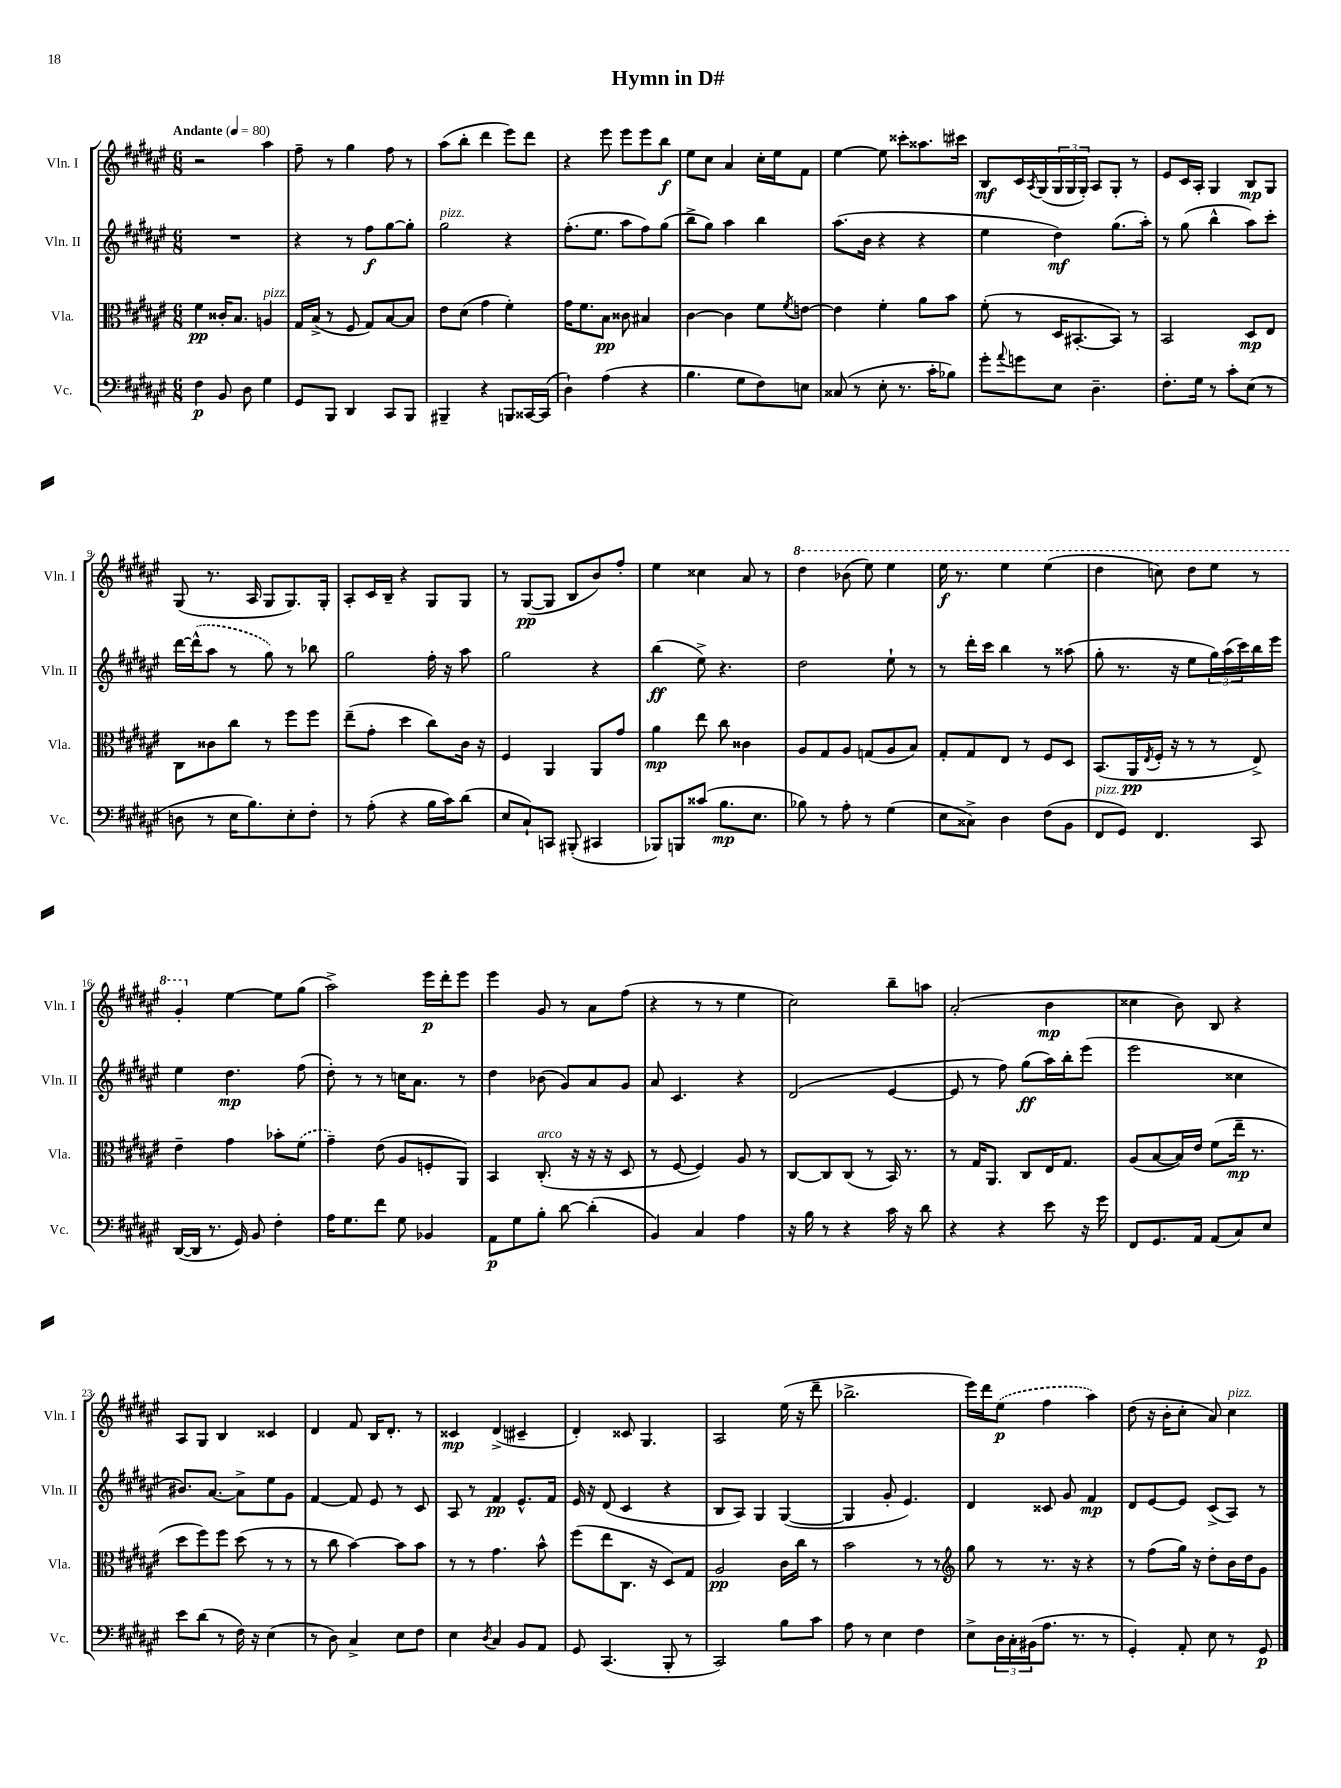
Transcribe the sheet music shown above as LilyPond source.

\header { title = "Hymn in D#" }
<<
\new StaffGroup <<
\new Staff = "s0" \with { instrumentName = "Vln. I" shortInstrumentName = "Vln. I" } {
    \clef treble \key fis \major \numericTimeSignature \time 6/8 \tempo "Andante" 4 = 80
    r2 ais''4 |
    fis''8-- r8 gis''4 fis''8 r8 |
    ais''8( b''8-. dis'''4 eis'''8) dis'''8 |
    r4 eis'''8 eis'''8 eis'''8 b''8\f |
    eis''8 cis''8 ais'4 cis''16-. eis''16 fis'8 |
    eis''4~ eis''8 cisis'''8-. aisis''8. cis'''16 |
    b8\mf cis'16 \acciaccatura { ais8 } gis16( \tuplet 3/2 { gis16 gis16 gis16-.) } ais8 gis8-. r8 |
    eis'8 cis'16 ais16-. gis4 b8\mp gis8 |
    gis8( r8. ais16 gis8 gis8.) gis16-. |
    ais8-. cis'16 b16-- r4 gis8 gis8 |
    r8 gis8~\pp( gis8 b8 b'8) fis''8-. |
    eis''4 cisis''4 ais'8 r8 |
    \ottava #1 dis'''4 bes''8( eis'''8) eis'''4 |
    eis'''16\f r8. eis'''4 eis'''4( |
    dis'''4 c'''8) dis'''8 eis'''8 r8 |
    gis''4-. \ottava #0 eis''4~ eis''8 gis''8( |
    ais''2->) eis'''16\p dis'''16-. eis'''8 |
    eis'''4 gis'8 r8 ais'8 fis''8( |
    r4 r8 r8 eis''4 |
    cis''2) b''8-- a''8 |
    ais'2-.( b'4\mp |
    cisis''4 b'8) b8 r4 |
    ais8 gis8 b4 cisis'4 |
    dis'4 fis'8 b16 dis'8.-. r8 |
    cisis'4\mp dis'4->( cis'4-- |
    dis'4-.) cisis'8 gis4. |
    ais2 eis''16( r16 dis'''8-- |
    bes''2.-> |
    eis'''16) dis'''16 \once \slurDashed eis''8\p( fis''4 ais''4) |
    dis''8( r16 b'16-. cis''8-. ais'8) cis''4^\markup { \italic "pizz." } \bar "|." |
}
\new Staff = "s1" \with { instrumentName = "Vln. II" shortInstrumentName = "Vln. II" } {
    \clef treble \key fis \major \numericTimeSignature \time 6/8
    R2. |
    r4 r8 fis''8\f gis''8~ gis''8-. |
    gis''2^\markup { \italic "pizz." } r4 |
    fis''8.-.( eis''8. ais''8 fis''8) gis''8( |
    b''8-> gis''8) ais''4 b''4 |
    ais''8.( b'16 r4 r4 |
    eis''4 dis''4\mf) gis''8.( ais''16-.) |
    r8 gis''8( b''4-^ ais''8) cis'''8-. |
    dis'''16~ \once \slurDashed dis'''16-^( ais''8 r8 gis''8) r8 bes''8 |
    gis''2 fis''16-. r16 ais''8 |
    gis''2 r4 |
    b''4\ff( eis''8->) r4. |
    dis''2 eis''8-! r8 |
    r8 dis'''16-. cis'''16 b''4 r8 aisis''8( |
    gis''8-. r8. r16 eis''8 \tuplet 3/2 { gis''16) ais''16( cis'''16) } b''16 eis'''16 |
    eis''4 dis''4.\mp fis''8( |
    dis''8-.) r8 r8 c''16 ais'8. r8 |
    dis''4 bes'8( gis'8) ais'8 gis'8 |
    ais'8 cis'4. r4 |
    dis'2( eis'4~ |
    eis'8 r8 fis''8) gis''8\ff( ais''16) b''16-. eis'''8( |
    eis'''2 cisis''4 |
    bis'8.) ais'8.~ ais'8-> eis''8 gis'8 |
    fis'4~ fis'8 eis'8 r8 cis'8 |
    ais8 r8 fis'4\pp eis'8.-^ fis'16 |
    eis'16 r16 dis'8( cis'4 r4 |
    b8 ais8) gis4 gis4~( |
    gis4 gis'8-. eis'4.) |
    dis'4 cisis'8 gis'8 fis'4\mp |
    dis'8 eis'8~ eis'8 cis'8->( ais8) r8 \bar "|." |
}
\new Staff = "s2" \with { instrumentName = "Vla." shortInstrumentName = "Vla." } {
    \clef alto \key fis \major \numericTimeSignature \time 6/8
    fis'4\pp cisis'16-. b8. a4^\markup { \italic "pizz." } |
    gis16 b16->( r8 fis8 gis8) b8~ b8 |
    eis'8 dis'8( gis'4 fis'4-.) |
    gis'16 fis'8. b8\pp cisis'8 bis4 |
    cis'4~ cis'4 fis'8 \acciaccatura { fis'8 } e'8~ |
    e'4 fis'4-. ais'8 b'8 |
    fis'8-.( r8 dis16 bis,8.~-. bis,8) r8 |
    b,2 dis8\mp eis8 |
    cis8 cisis'8 cis''8 r8 fis''8 fis''8 |
    eis''8--( gis'8-. dis''4 cis''8) cis'16 r16 |
    fis4 ais,4 ais,8 gis'8 |
    ais'4\mp eis''8 cis''8 cisis'4 |
    ais8 gis8 ais8 g8( ais8 b8) |
    gis8-. gis8 eis8 r8 fis8 dis8 |
    b,8.( ais,16\pp \acciaccatura { eis8 } fis16-. r16 r8 r8 eis8->) |
    eis'4-- gis'4 bes'8-. \once \slurDashed fis'8( |
    gis'4--) eis'8( ais8 f8-. ais,8) |
    b,4 cis8.-.^\markup { \italic "arco" }( r16 r16 r16 dis8 |
    r8 fis8~ fis4) ais8 r8 |
    cis8~ cis8 cis8( r8 b,16) r8. |
    r8 gis16 ais,8. cis8 eis16 gis8. |
    ais8( b8~ b16) eis'16 fis'8( eis''16--\mp r8. |
    dis''8 fis''8) fis''8 dis''8( r8 r8 |
    r8 cis''8 b'4~) b'8 b'8 |
    r8 r8 gis'4. b'8-^ |
    fis''8( eis''8 cis8. r16 dis8) gis8 |
    ais2\pp cis'16 cis''16 r8 |
    b'2 r8 r8 |
    \clef treble gis''8 r8 r8. r16 r4 |
    r8 fis''8( gis''16) r16 dis''8-. b'16 dis''16 gis'8 \bar "|." |
}
\new Staff = "s3" \with { instrumentName = "Vc." shortInstrumentName = "Vc." } {
    \clef bass \key fis \major \numericTimeSignature \time 6/8
    fis4\p b,8 dis8 gis4 |
    gis,8 b,,8 dis,4 cis,8 b,,8 |
    bis,,4-- r4 b,,8 cisis,16~ cisis,16( |
    dis4-!) ais4( r4 |
    b4. gis8 fis8) e8 |
    cisis8( r8 eis8-. r8. cis'16-. bes8) |
    gis'8-. \appoggiatura { ais'8 } g'8 eis8 dis4.-- |
    fis8.-. gis16 r8 cis'8-. eis8( r8 |
    d8 r8 eis16 b8.) eis8-. fis8-. |
    r8 ais8-.( r4 b16 cis'16) dis'8( |
    eis8 cis8-!) c,8 bis,,8-.( cis,4 |
    bes,,8) b,,8 cisis'8( b8.\mp eis8. |
    bes8) r8 ais8-. r8 gis4( |
    eis8 cisis8->) dis4 fis8( b,8 |
    fis,8^\markup { \italic "pizz." } gis,8) fis,4. cis,8 |
    dis,16~( dis,16 r8. gis,16) b,8 fis4-. |
    ais16 gis8. fis'8 gis8 bes,4 |
    ais,8\p gis8 b8-. dis'8~ dis'4-.( |
    b,4) cis4 ais4 |
    r16 b16 r8 r4 cis'16 r16 dis'8 |
    r4 r4 eis'8 r16 gis'16 |
    fis,8 gis,8. ais,16 ais,8( cis8) eis8 |
    eis'8 dis'8( r8 fis16) r16 eis4( |
    r8 dis8) cis4-> eis8 fis8 |
    eis4 \acciaccatura { dis8 } cis4 b,8 ais,8 |
    gis,8 cis,4.( b,,8-. r8 |
    cis,2) b8 cis'8 |
    ais8 r8 eis4 fis4 |
    eis8-> \tuplet 3/2 { dis16 cis16-. bis,16( } ais8. r8. r8 |
    gis,4-.) ais,8-. eis8 r8 gis,8\p \bar "|." |
}
>>
>>
